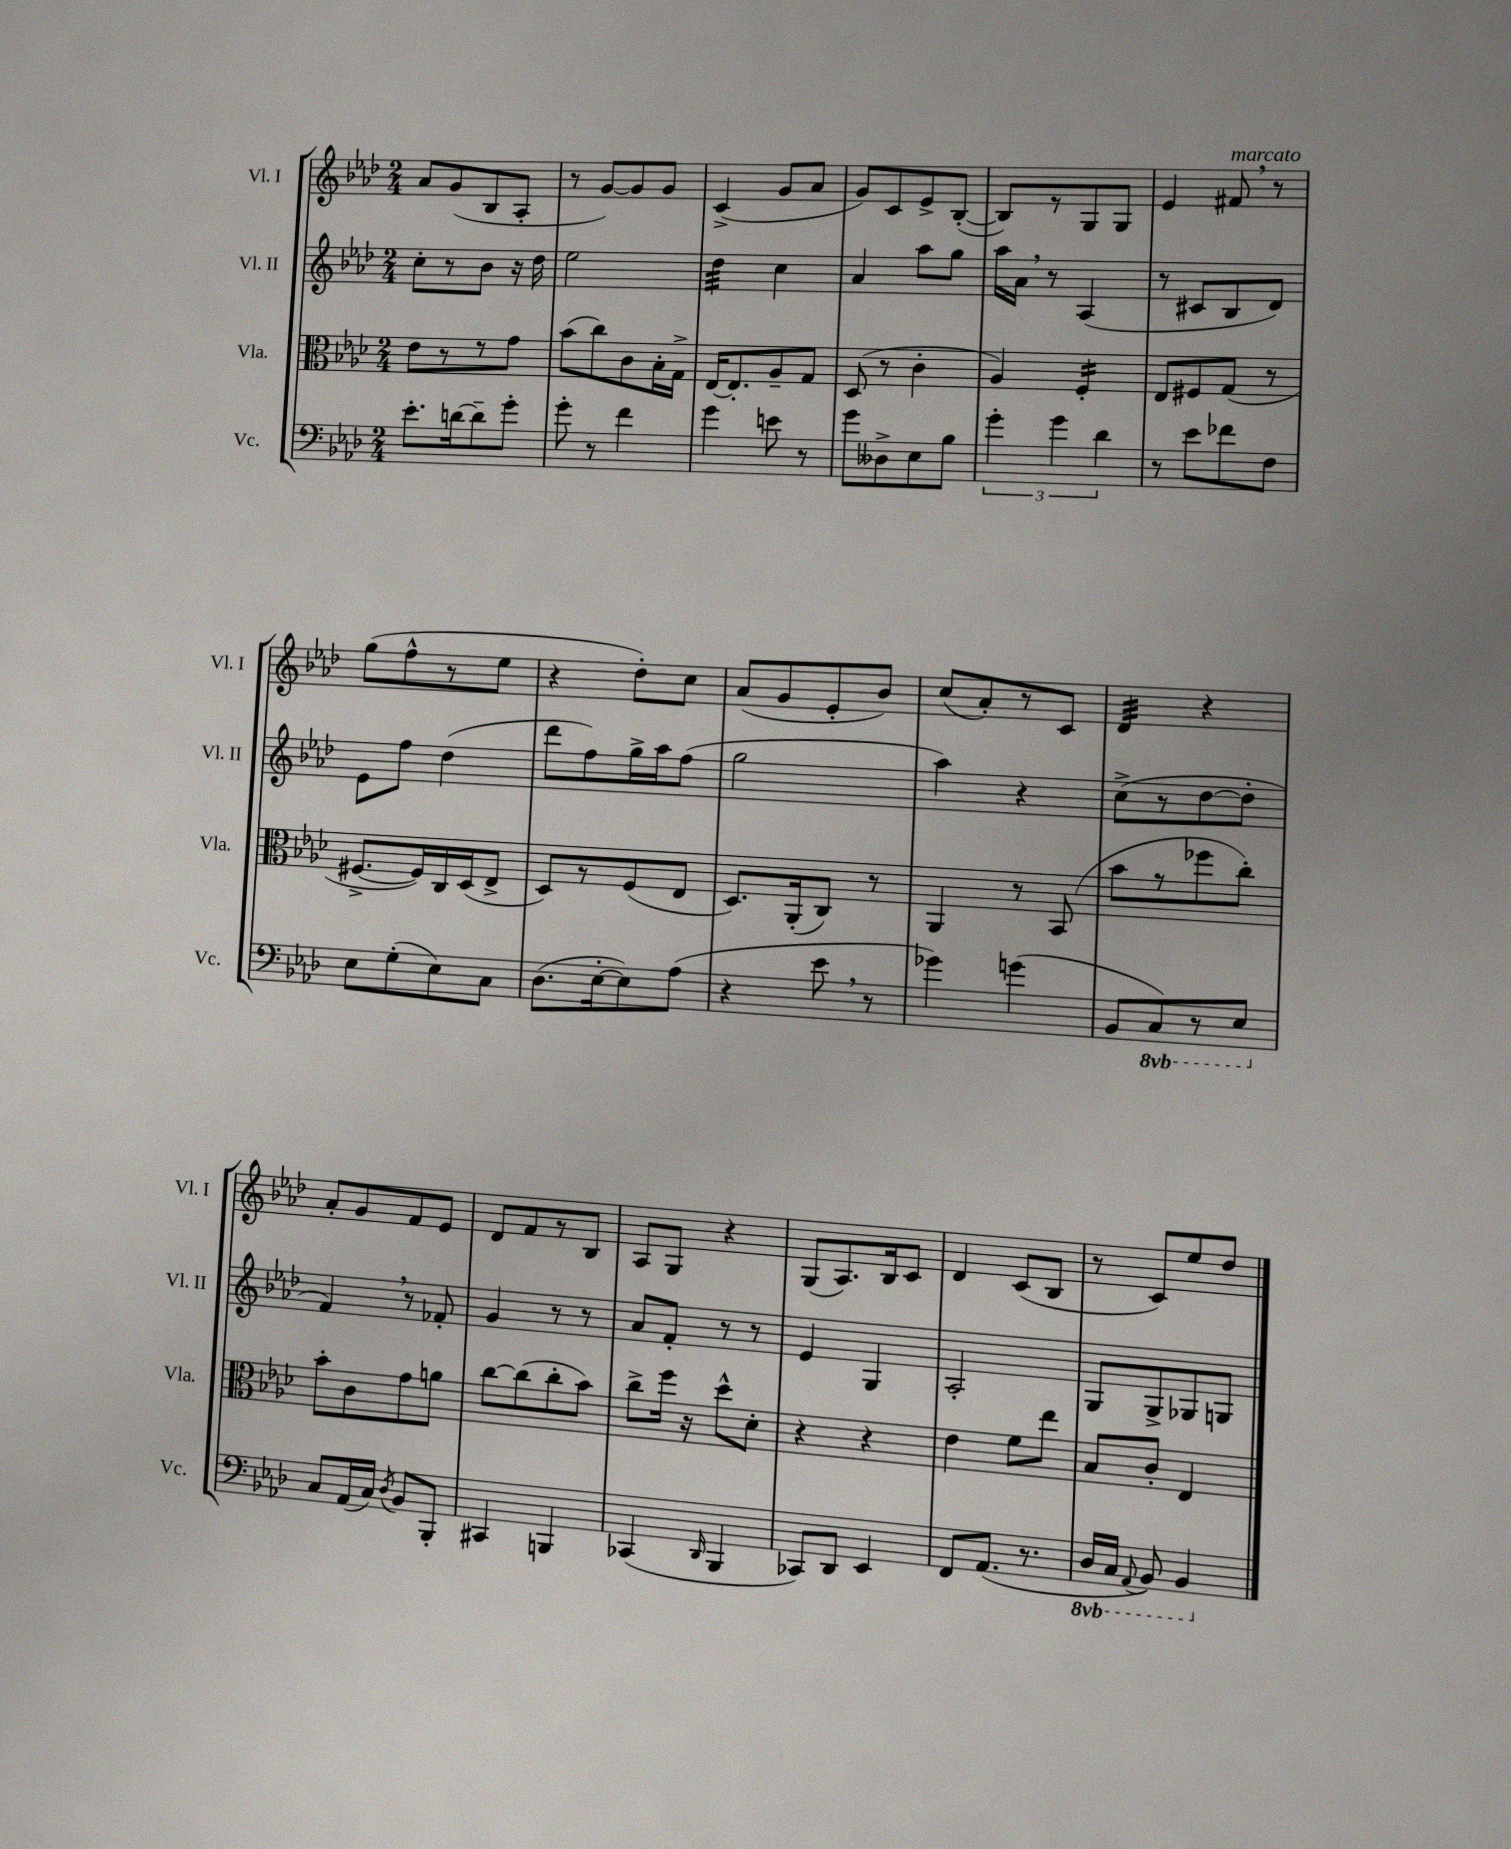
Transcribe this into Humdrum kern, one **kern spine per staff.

**kern	**kern	**kern	**kern
*staff4	*staff3	*staff2	*staff1
*clefF4	*clefC3	*clefG2	*clefG2
*k[b-e-a-d-]	*k[b-e-a-d-]	*k[b-e-a-d-]	*k[b-e-a-d-]
*M2/4	*M2/4	*M2/4	*M2/4
8.e-'	8e-	8cc'	8a-
.	8r	8r	(8g
[16d	.	.	.
8d~]	8r	8b-	8B-
8g'	8g	16r	8A-'
.	.	16dd-	.
=	=	=	=
8g'	(8b-	2ee-	8r
8r	8cc)	.	[8g)
4f	8c	.	8g]
.	16B-'	.	8g
.	16G^	.	.
=	=	=	=
4g	[16E-	4dd-	(4c^
.	8.E-']	.	.
8e	8A-~	4cc	8g
8r	8G	.	8a-
=	=	=	=
8g	(8D-	4a-	8g)
8D--^	8r	.	8c
8E-	4c'	8aa-	8e-^
8B-	.	8gg	([8B-'
=	=	=	=
6g'	4A-)	16aa-	8B-])
.	.	16a-	.
.	.	8r	8r
6g	.	.	.
.	4F'	(4A-	8G
6d-	.	.	.
.	.	.	8G
=	=	=	=
8r	8E-	8r	4e-
8e-	8F#	8c#	.
8f-	(8G	8B-	8f#
8F	8r	8d-)	8r
=	=	=	=
8E-	[8.F#^	8e-	(8gg
(8G'	.	8ff	8ff^^
.	16F#])	.	.
8E-)	16C	(4dd-	8r
.	(16D-	.	.
8C	8E-^	.	8ee-
=	=	=	=
(8.D-	8D-)	8ddd-	4r
.	8r	8ff)	.
[16E-'	.	.	.
8E-])	(8F	16gg^	8dd-')
.	.	16aa-	.
(8A-	8E-	(8ff	8cc
=	=	=	=
4r	8.D-)	2gg	(8a-
.	.	.	8g
.	(16AA-'	.	.
8e-	8C)	.	8e-'
8r	8r	.	8b-)
=	=	=	=
4g-)	4AA-	4aa-)	(8cc
.	.	.	8a-')
(4g	8r	4r	8r
.	(8BB-	.	8c
=	=	=	=
8BB-	8b-	(8cc^	4d-
8CC)	8r	8r	.
8r	8ff-	[8dd-	4r
8EE-	8cc')	8dd-']	.
=	=	=	=
8C	8b-'	4f)	8a-'
(16AA-	8c	.	8g
16C)	.	.	.
8qD-	.	.	.
8BB-	8g	8r	8f
8BBB-'	8a	8f-'	8e-
=	=	=	=
4CC#	[8cc	4g	8d-
.	(8cc]	.	8f
4BBB	8cc'	8r	8r
.	8b-)	8r	8B-
=	=	=	=
(4CC-	8cc^	8a-	8A-
.	16ff	8f'	8G
.	16r	.	.
16qqDD-	.	.	.
4BBB-	8dd-^^	8r	4r
.	8d-'	8r	.
=	=	=	=
8CC-)	4r	4e-	(8G
8DD-	.	.	8.A-)
4EE-	4r	4G	.
.	.	.	16B-
.	.	.	8c
=	=	=	=
8FF	4e-	2A-'	4d-
(8.AA-	.	.	.
.	8f	.	(8c
8.r	.	.	.
.	8ee-	.	8B-
=	=	=	=
16DD-	8B-	8G	8r
16CC	.	.	.
8qqAAA-	.	.	.
8BBB-)	8c'	8G^	8c)
4BBB-	4E-	8G-	8ee-
.	.	8G	8dd-
==	==	==	==
*-	*-	*-	*-
